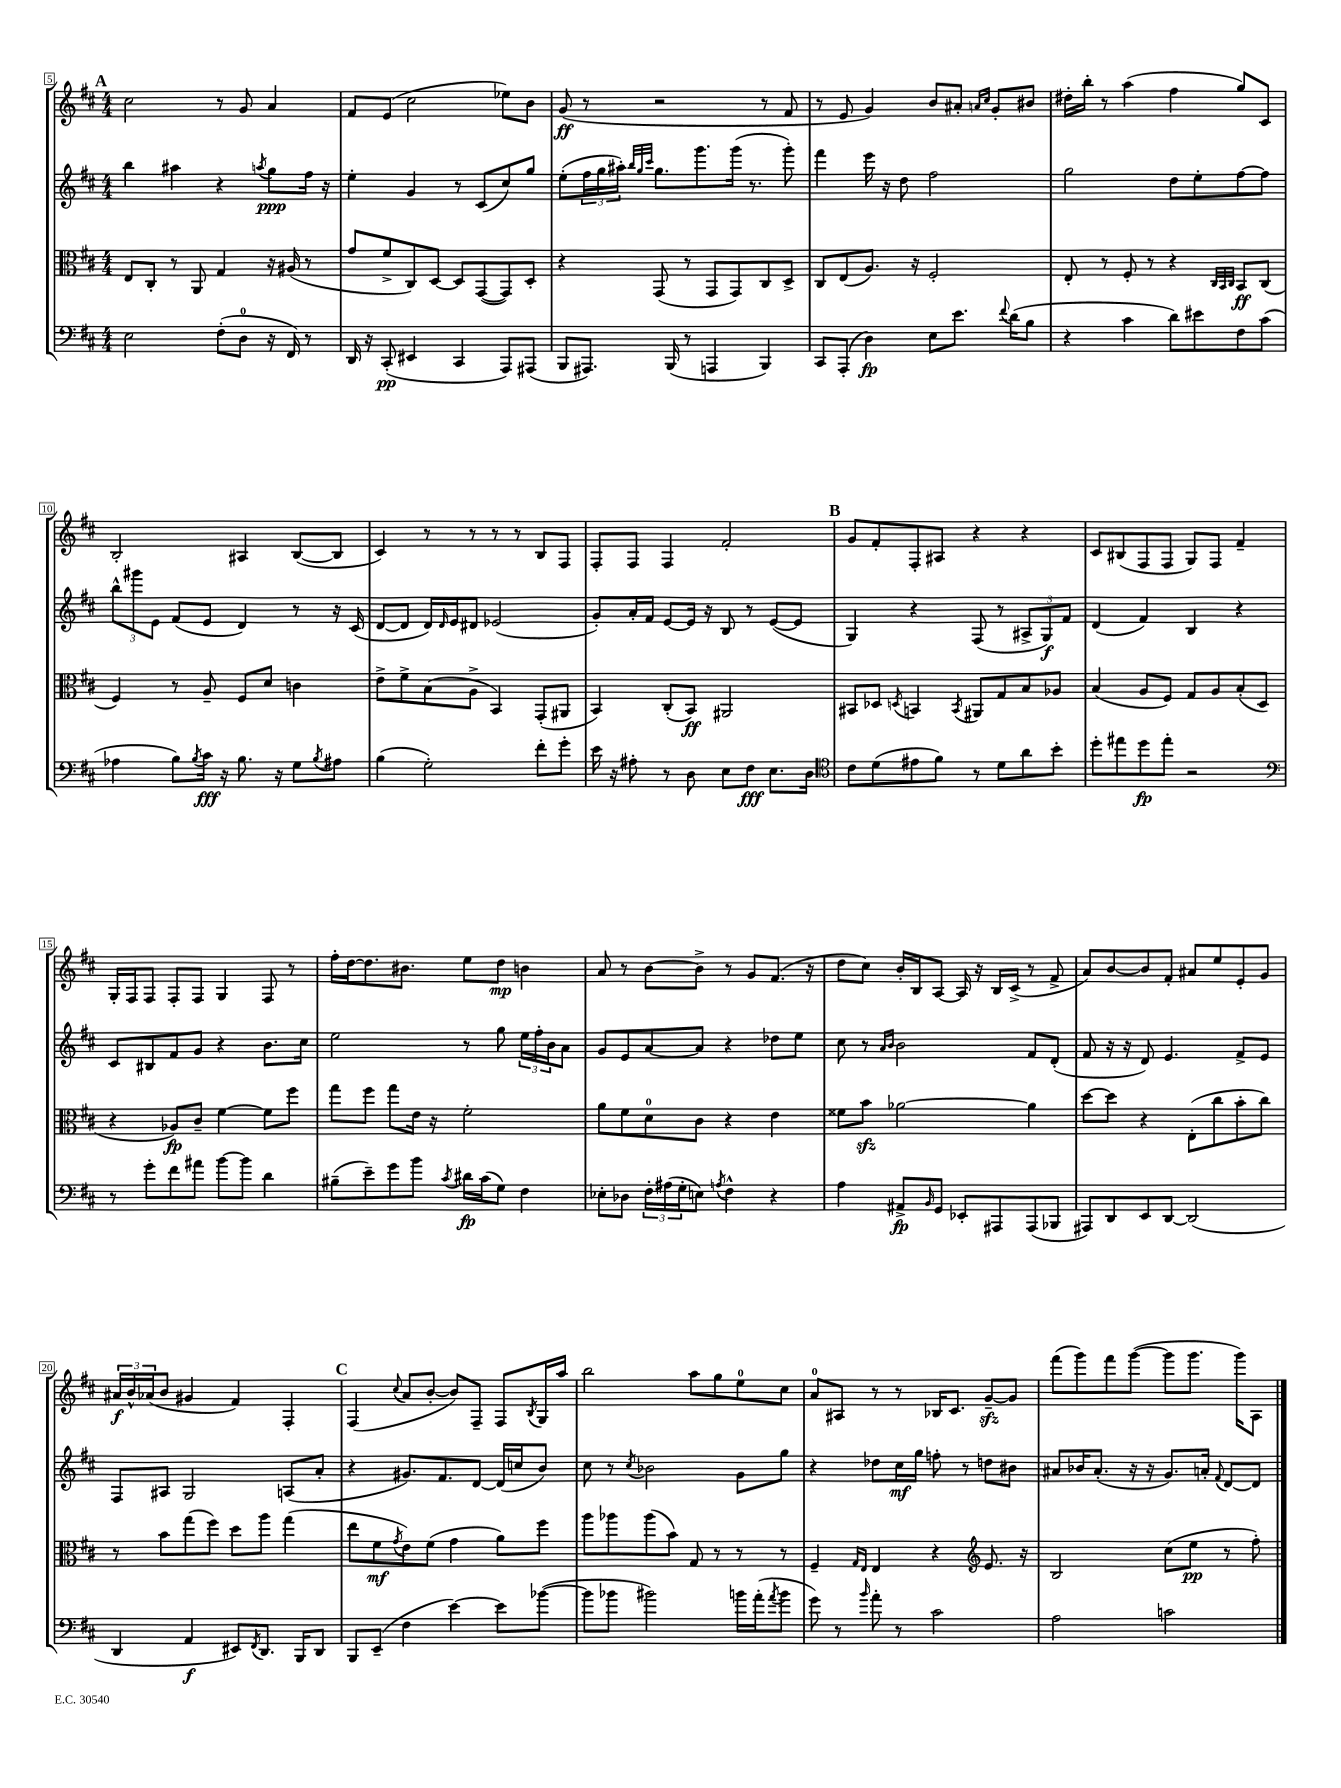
<<
\new StaffGroup <<
\new Staff = "s0" {
    \clef treble \key d \major \numericTimeSignature \time 4/4
    \mark \markup { \bold "A" } cis''2 r8 g'8 a'4 |
    fis'8 e'8( cis''2 ees''8) b'8 |
    g'8\ff( r8 r2 r8 fis'8 |
    r8 e'8 g'4) b'8 ais'8-. \grace { a'16 cis''16 } g'8-. bis'8 |
    dis''16-. b''16-. r8 a''4( fis''4 g''8) cis'8 |
    b2-. ais4 b8~( b8 |
    cis'4) r8 r8 r8 r8 b8 fis8 |
    fis8-. fis8 fis4 fis'2-. |
    \mark \markup { \bold "B" } g'8 fis'8-. fis8-. ais8 r4 r4 |
    cis'8 bis8( fis8 fis8 g8) fis8 fis'4-- |
    g16-. fis16 fis8 fis8-. fis8 g4 fis8 r8 |
    fis''16-. d''16~ d''8. bis'8. e''8 d''8\mp b'4 |
    a'8 r8 b'8~ b'8-> r8 g'8 fis'8.( r16 |
    d''8 cis''8) b'16-. b16 a8~ a16 r16 b16 cis'16->( r8 fis'8-> |
    a'8) b'8~ b'8 fis'8-. ais'8 e''8 e'8-. g'8 |
    \tuplet 3/2 { ais'16\f b'16-^ aes'16( } b'8 gis'4 fis'4) fis4-. |
    \mark \markup { \bold "C" } fis4( \appoggiatura { cis''8 } a'8 b'8~-. b'8) fis8-- fis8 \acciaccatura { b8 } g16 a''16 |
    b''2 a''8 g''8 e''8-0 cis''8 |
    a'8-0 ais8 r8 r8 bes16 cis'8. g'8~--\sfz g'8 |
    fis'''8( g'''8) fis'''8 g'''8~( g'''8 g'''8. g'''16) a8 \bar "|." |
}
\new Staff = "s1" {
    \clef treble \key d \major \numericTimeSignature \time 4/4
    \mark \markup { \bold "A" } b''4 ais''4 r4 \acciaccatura { a''8 } g''8\ppp fis''16 r16 |
    e''4-. g'4 r8 cis'8( cis''8) g''8 |
    e''8-.( \tuplet 3/2 { fis''16 g''16 ais''16-.) } \grace { b''32 g''32 cis'''32 } g''8. g'''8. g'''16( r8. g'''8-.) |
    fis'''4 e'''16 r16 d''8 fis''2 |
    g''2 d''8 e''8-. fis''8~ fis''8 |
    \tuplet 3/2 { b''8-^ gis'''8 e'8 } fis'8( e'8 d'4) r8 r16 cis'16( |
    d'8~ d'8 d'16) \grace { d'16 } e'16 dis'8 ees'2( |
    g'8-.) a'16-. fis'16 e'8~ e'16 r16 b8 r8 e'8~( e'8 |
    \mark \markup { \bold "B" } g4) r4 fis8( r8 \tuplet 3/2 { ais8-> g8\f) fis'8 } |
    d'4( fis'4) b4 r4 |
    cis'8 bis8 fis'8 g'8 r4 b'8. cis''16 |
    e''2 r8 g''8 \tuplet 3/2 { e''16 fis''16-. b'16 } a'8 |
    g'8 e'8 a'8~ a'8 r4 des''8 e''8 |
    cis''8 r8 \grace { a'16 b'16 } b'2 fis'8 d'8-.( |
    fis'8 r16 r16 d'8) e'4. fis'8-> e'8 |
    fis8 ais8 g2 a8( a'8-. |
    \mark \markup { \bold "C" } r4 gis'8.) fis'8. d'8~ d'16( c''16 b'8) |
    cis''8 r8 \acciaccatura { cis''8 } bes'2 g'8 g''8 |
    r4 des''8 cis''16\mf g''16 f''8-. r8 d''8 bis'8 |
    ais'8 bes'16 ais'8.-.( r16 r16 g'8.) a'16-. \appoggiatura { fis'8 } d'8~ d'8 \bar "|." |
}
\new Staff = "s2" {
    \clef alto \key d \major \numericTimeSignature \time 4/4
    \mark \markup { \bold "A" } e8 cis8-. r8 a,8 g4 r16 ais16( r8 |
    g'8 fis'8-> cis8) d8~ d8 g,8~( g,8) d8-. |
    r4 g,8( r8 g,8 g,8) cis8 d8-> |
    cis8 e8( a8.) r16 fis2-. |
    e8-. r8 fis8-. r8 r4 \grace { cis32 b,32 cis32 } b,8\ff cis8( |
    fis4) r8 a8-- fis8 d'8 c'4 |
    e'8-> fis'8-> b8( a8-> b,4) g,8-.( ais,8 |
    b,4) cis8-.( b,8\ff) ais,2 |
    \mark \markup { \bold "B" } bis,8 des8 \acciaccatura { d8 } b,4 \acciaccatura { b,8 } ais,8 g8 b8 aes8 |
    b4( a8 fis8) g8 a8 b8-.( d8 |
    r4 aes8\fp) cis'8-- fis'4~ fis'8 fis''8 |
    g''8 fis''8 g''8 e'16 r16 fis'2-. |
    a'8 fis'8 d'8-0 cis'8 r4 e'4 |
    fisis'8 b'8\sfz aes'2~ aes'4 |
    d''8~ d''8 r4 e8-.( cis''8 b'8-. cis''8) |
    r8 b'8 g''8( fis''8) d''8 a''8 g''4( |
    \mark \markup { \bold "C" } e''8 fis'8\mf \acciaccatura { g'8 } e'8) fis'8( g'4 a'8) fis''8 |
    a''8 aes''8 aes''8( b'8) g8 r8 r8 r8 |
    fis4-- \grace { g16 e16 } e4 r4 \clef treble e'8. r16 |
    b2 cis''8( e''8\pp r8 fis''8-.) \bar "|." |
}
\new Staff = "s3" {
    \clef bass \key d \major \numericTimeSignature \time 4/4
    \mark \markup { \bold "A" } e2 fis8-.( d8-0 r16 fis,16) r8 |
    d,16 r16 cis,8-.\pp( eis,4 cis,4 a,,8) ais,,8( |
    b,,8 ais,,8.) b,,16( r8 a,,4 b,,4) |
    cis,8 a,,8-.( d4\fp) e8 e'8. \appoggiatura { fis'8 } d'16( b8 |
    r4 cis'4 d'8) eis'8 fis8 cis'8( |
    aes4 b8) \acciaccatura { b8 } cis'16\fff r16 b8. r16 g8 \acciaccatura { b8 } ais8 |
    b4( g2-.) fis'8-. g'8-. |
    e'16 r16 ais8-. r8 d8 e8 fis8\fff e8. d16 |
    \mark \markup { \bold "B" } \clef tenor cis'8 d'8( eis'8 fis'8) r8 d'8 a'8 b'8-. |
    d''8-. eis''8 d''8\fp eis''8-. r2 |
    \clef bass r8 g'8-. fis'8 ais'8 b'8~ b'8 d'4 |
    bis8--( e'8--) g'8 b'8 \acciaccatura { cis'8 } dis'16\fp cis'16( g8) fis4 |
    ees8-. des8 \tuplet 3/2 { fis16-. ais16( g16-. } e8) \acciaccatura { a8 } fis4-^ r4 |
    a4 ais,8->\fp \grace { b,16 } g,8 ees,8-. ais,,8 ais,,8( bes,,8 |
    ais,,8) d,8 e,8 d,8~ d,2( |
    d,4 a,4\f eis,8) \acciaccatura { fis,8 } d,8. b,,16 d,8 |
    \mark \markup { \bold "C" } b,,8 e,8--( fis4 e'4~) e'8 bes'8~( |
    bes'8 bes'8 bis'2) b'16 a'16-.( \acciaccatura { a'8 } b'8 |
    g'8) r8 \grace { b'16 } a'8-. r8 cis'2 |
    a2 c'2 \bar "|." |
}
>>
>>
\layout { \context { \Score currentBarNumber = #5 \override BarNumber.stencil = #(make-stencil-boxer 0.1 0.3 ly:text-interface::print) } }
